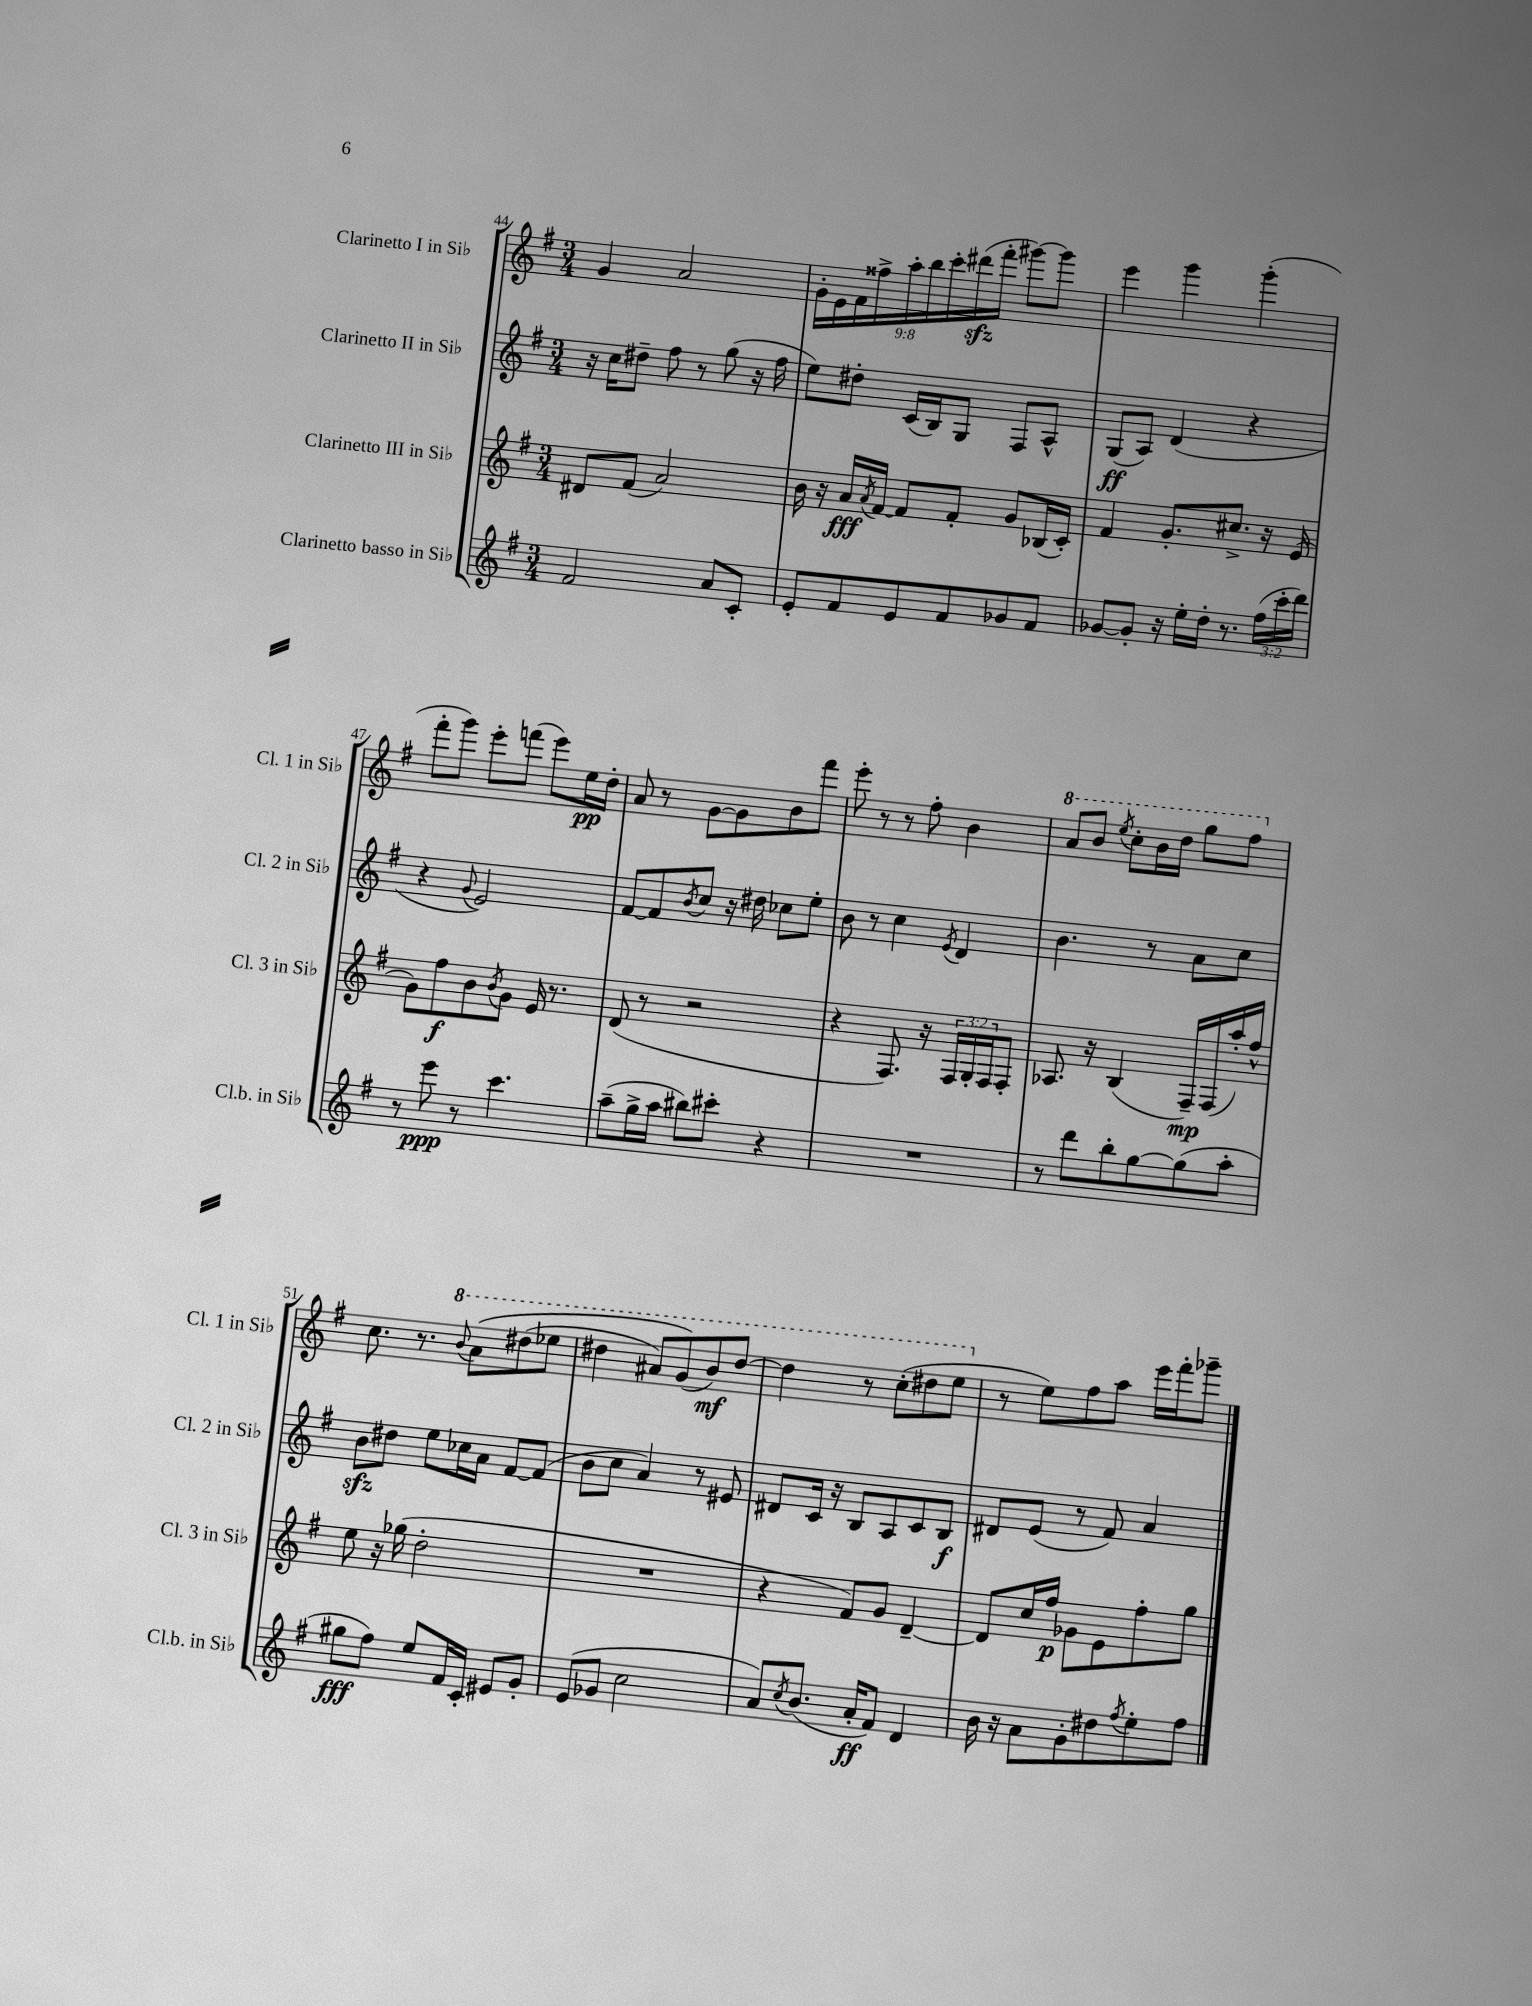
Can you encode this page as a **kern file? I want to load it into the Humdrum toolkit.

**kern	**kern	**kern	**kern
*staff4	*staff3	*staff2	*staff1
*clefG2	*clefG2	*clefG2	*clefG2
*k[f#]	*k[f#]	*k[f#]	*k[f#]
*M3/4	*M3/4	*M3/4	*M3/4
2f#	8d#	16r	4g
.	.	16cc	.
.	(8f#	8dd#~	.
.	2a)	8ff#	2a
.	.	8r	.
8a	.	(8gg	.
8c'	.	16r	.
.	.	16ff#	.
=	=	=	=
8e'	16b	8ee)	18g'
.	.	.	18e
.	16r	.	.
.	.	.	18f#
8f#	16a	8dd#'	.
.	.	.	18ff##^
.	8qa	.	.
.	[16f#	.	.
.	.	.	18aa'
8e	8f#]	(16c	.
.	.	.	18bb
.	.	16B)	.
.	.	.	18ccc'
8f#	8f#'	8G	.
.	.	.	(18ddd#
.	.	.	18fff#'
8g-	8g	8F#	[8ggg#)
8f#	(16B-	8A^^	8ggg#]
.	16c')	.	.
=	=	=	=
[8g-	4f#	(8G	4eee
8g-']	.	8A)	.
16r	8.g'	(4d	4ggg
16ee'	.	.	.
16dd'	.	.	.
8.r	8.cc#^	.	.
.	.	4r	(4ggg'
(24ff#	16r	.	.
24ccc'	.	.	.
.	(16e	.	.
24ddd)	.	.	.
=	=	=	=
8r	8g)	4r	8fff#'
8eee	8ff#	.	8ggg)
.	.	8qqg	.
8r	8b	2e)	8eee'
.	8qb	.	.
4.ccc	8g	.	(8fff
.	16e	.	8eee)
.	8.r	.	.
.	.	.	16ee
.	.	.	16dd'
=	=	=	=
(8aa~	(8d	[8f#	8a
16gg^	8r	8f#]	8r
16aa	.	.	.
.	.	8qb	.
8bb#)	2r	8cc	[8g
8ccc#'	.	16r	8g]
.	.	16dd#	.
4r	.	8cc-	8b
.	.	8ee'	8fff#
=	=	=	=
2.r	4r	8b	8eee'
.	.	8r	8r
.	8.F#)	4cc	8r
.	.	.	8ff#'
.	16r	.	.
.	.	8qe	.
.	24F#	4d	4b
.	24G'	.	.
.	24F#	.	.
.	8F#'	.	.
=	=	=	=
8r	8.A-	4.b	8aa
8ddd	.	.	8bb
.	16r	.	.
.	.	.	8qeee
8bb'	(4B	.	8ccc'
[8gg	.	8r	16bb
.	.	.	16ddd
(8gg]	16F#~)	8a	8ggg
.	(16F#	.	.
8aa'	16aa')	8cc	8fff#
.	16ff#^^	.	.
=	=	=	=
8gg#	8ee	8b	8.cc
8ff#)	16r	8dd#	.
.	(16gg-	.	8.r
8ee	2dd'	8ee	.
.	.	.	8qqbb
16f#	.	16cc-	&(8aa
16c'	.	16a	.
8e#	.	[8f#	(8ddd#
8g'	.	(8f#]	8eee-
=	=	=	=
(8e	2.r	8b	4ddd#
8g-	.	8cc	.
2cc	.	4a)	8aa#)
.	.	.	(8gg&)
.	.	8r	8bb)
.	.	8e#	[8ddd#
=	=	=	=
8a)	4r	8d#	4ddd#]
8qcc	.	.	.
(8.b	.	16c	.
.	.	16r	.
.	8f#)	8B	8r
16a'	.	.	.
8f#)	8g	8A	(8ccc'
4d	[4d~	8c	8ddd#
.	.	8B	8eee
=	=	=	=
16b	8d]	8d#	8r
16r	.	.	.
8a	16cc	(8e	8ee)
.	16ff#	.	.
8g'	8g-	8r	8ff#
8dd#	8e	8f#)	8aa
8qff#	.	.	.
8ee'	8ff#'	4a	16eee
.	.	.	16fff#'
8ff#	8gg	.	8ggg-~
==	==	==	==
*-	*-	*-	*-
